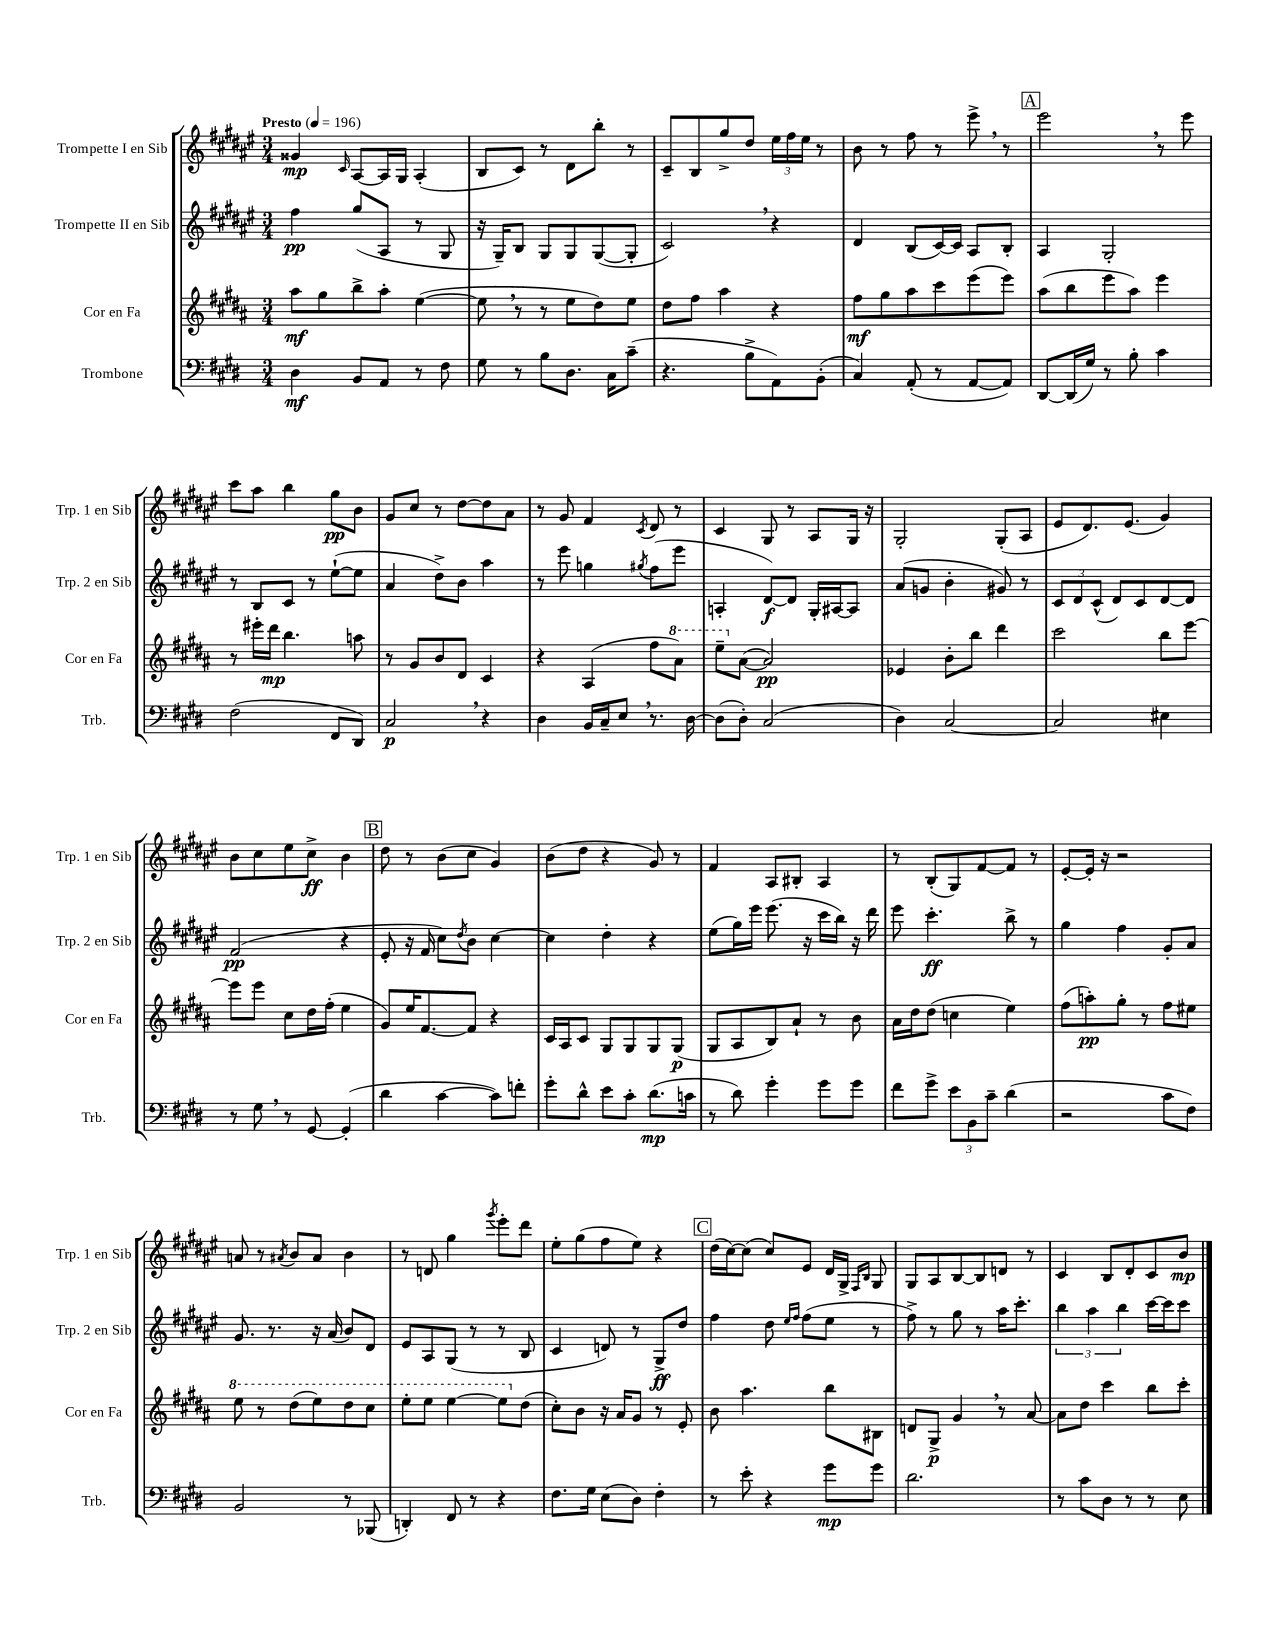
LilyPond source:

<<
\new StaffGroup <<
\new Staff = "s0" \with { instrumentName = "Trompette I en Sib" shortInstrumentName = "Trp. 1 en Sib" } {
    \clef treble \key fis \major \numericTimeSignature \time 3/4 \tempo "Presto" 4 = 196
    gisis'4\mp \grace { cis'16 } ais8~ ais16 gis16 ais4-.( |
    b8 cis'8) r8 dis'8 b''8-. r8 |
    cis'8-- b8 gis''8-> dis''8 \tuplet 3/2 { eis''16 fis''16 eis''16 } r8 |
    b'8 r8 fis''8 r8 eis'''8-> \breathe r8 |
    \mark \markup { \box "A" } eis'''2 \breathe r8 eis'''8 |
    cis'''8 ais''8 b''4 gis''8\pp b'8 |
    gis'8 cis''8 r8 dis''8~ dis''8 ais'8 |
    r8 gis'8 fis'4 \acciaccatura { cis'8 } dis'8 r8 |
    cis'4 gis8 r8 ais8 gis16 r16 |
    gis2-. gis8-.( ais8 |
    eis'8 dis'8.) eis'8.( gis'4) |
    b'8 cis''8 eis''8 cis''8->\ff b'4 |
    \mark \markup { \box "B" } dis''8 r8 b'8( cis''8 gis'4) |
    b'8( dis''8 r4 gis'8) r8 |
    fis'4 ais8 bis8-. ais4 |
    r8 b8-.( gis8) fis'8~ fis'8 r8 |
    eis'8~-. eis'16-. r16 r2 |
    a'8 r8 \acciaccatura { ais'8 } b'8 ais'8 b'4 |
    r8 d'8 gis''4 \acciaccatura { gis'''8 } eis'''8-. dis'''8 |
    eis''8-. gis''8( fis''8 eis''8) r4 |
    \mark \markup { \box "C" } dis''16( cis''16~) cis''8( cis''8) eis'8 dis'16 gis16-> \grace { fis16 b16 } gis8 |
    gis8 ais8 b8~ b8 d'8 r8 |
    cis'4 b8 dis'8-. cis'8 b'8\mp \bar "|." |
}
\new Staff = "s1" \with { instrumentName = "Trompette II en Sib" shortInstrumentName = "Trp. 2 en Sib" } {
    \clef treble \key fis \major \numericTimeSignature \time 3/4
    fis''4\pp gis''8( ais8 r8 gis8 |
    r16 gis16--) b8 gis8 gis8 gis8~( gis8-. |
    cis'2) \breathe r4 |
    dis'4 b8( cis'16~) cis'16 ais8 b8-. |
    \mark \markup { \box "A" } ais4 gis2-. |
    r8 b8 cis'8 r8 eis''8~-!( eis''8 |
    ais'4 dis''8->) b'8 ais''4 |
    r8 eis'''8 g''4 \acciaccatura { gis''8 } fis''8( eis'''8 |
    a4-. dis'8~\f) dis'8 gis16-. ais16~ ais8 |
    ais'8( g'8 b'4-. gis'8) r8 |
    \tuplet 3/2 { cis'8 dis'8 cis'8-^( } dis'8) cis'8 dis'8~ dis'8 |
    fis'2\pp( r4 |
    \mark \markup { \box "B" } eis'8-. r16 fis'16 cis''8) \acciaccatura { dis''8 } b'8 cis''4~ |
    cis''4 dis''4-. r4 |
    eis''8( gis''16) eis'''16 eis'''8.( r16 cis'''16 b''16) r16 dis'''16 |
    eis'''8 cis'''4.-.\ff b''8-> r8 |
    gis''4 fis''4 gis'8-. ais'8 |
    gis'8. r8. r16 ais'16( b'8) dis'8 |
    eis'8 ais8 gis8( r8 r8 b8 |
    cis'4 d'8) r8 gis8->\ff dis''8 |
    \mark \markup { \box "C" } fis''4 dis''8 \grace { eis''16 fis''16 } fis''8( eis''8 r8 |
    fis''8->) r8 gis''8 r8 ais''16 cis'''8.-. |
    \tuplet 3/2 { b''4 ais''4 b''4 } cis'''16~ cis'''16 cis'''8 \bar "|." |
}
\new Staff = "s2" \with { instrumentName = "Cor en Fa" shortInstrumentName = "Cor en Fa" } {
    \clef treble \key b \major \numericTimeSignature \time 3/4
    ais''8\mf gis''8 b''8-> ais''8-. e''4~( |
    e''8 \breathe r8 r8 e''8 dis''8) e''8 |
    dis''8 fis''8 ais''4 r4 |
    fis''8\mf gis''8 ais''8 cis'''8 e'''8( e'''8) |
    \mark \markup { \box "A" } ais''8( b''8 e'''8 ais''8) e'''4 |
    r8 eis'''16-. dis'''16\mp b''4. a''8 |
    r8 gis'8 b'8 dis'8 cis'4 |
    r4 ais4( fis''8 \ottava #1 ais''8) |
    e'''8-- \ottava #0 ais'8~( ais'2\pp) |
    ees'4 b'8-. b''8 dis'''4 |
    cis'''2 b''8 e'''8~ |
    e'''8 e'''8 cis''8 dis''16 fis''16-.( e''4 |
    \mark \markup { \box "B" } gis'8) e''16 fis'8.~ fis'8 r4 |
    cis'16 ais16 cis'8 gis8 gis8 gis8 gis8\p( |
    gis8 ais8 b8) ais'8-! r8 b'8 |
    ais'16 dis''16 dis''8( c''4 e''4) |
    fis''8( a''8-.\pp) gis''8-. r8 fis''8 eis''8 |
    \ottava #1 e'''8 r8 dis'''8( e'''8) dis'''8 cis'''8 |
    e'''8-. e'''8 e'''4~ e'''8 \ottava #0 dis''8( |
    cis''8-.) b'8 r16 ais'16 gis'8 r8 e'8-. |
    \mark \markup { \box "C" } b'8 ais''4. b''8 bis8 |
    d'8 gis8->\p gis'4 \breathe r8 ais'8~ |
    ais'8 dis''8 cis'''4 b''8 cis'''8-. \bar "|." |
}
\new Staff = "s3" \with { instrumentName = "Trombone" shortInstrumentName = "Trb." } {
    \clef bass \key e \major \numericTimeSignature \time 3/4
    dis4\mf b,8 a,8 r8 fis8 |
    gis8 r8 b8 dis8. cis16 cis'8--( |
    r4. b8-> a,8) b,8-.( |
    cis4) a,8-.( r8 a,8~ a,8) |
    \mark \markup { \box "A" } dis,8~ dis,16( gis16) r8 b8-. cis'4 |
    fis2( fis,8 dis,8) |
    cis2\p \breathe r4 |
    dis4 b,16 cis16-- e8 \breathe r8. dis16~ |
    dis8( dis8-.) cis2( |
    dis4) cis2~ |
    cis2 eis4 |
    r8 gis8 \breathe r8 gis,8~ gis,4-.( |
    \mark \markup { \box "B" } dis'4 cis'4~ cis'8) f'8-. |
    gis'8-. dis'8-^ e'8 cis'8-. dis'8.\mp( c'16 |
    r8 dis'8) gis'4-. gis'8 gis'8 |
    fis'8 gis'8-> \tuplet 3/2 { e'8 b,8 cis'8-- } dis'4( |
    r2 cis'8 fis8) |
    b,2 r8 bes,,8( |
    d,4-.) fis,8 r8 r4 |
    fis8. gis16 e8( dis8) fis4-. |
    \mark \markup { \box "C" } r8 e'8-. r4 gis'8\mp gis'8 |
    dis'2. |
    r8 cis'8 dis8 r8 r8 e8 \bar "|." |
}
>>
>>
\layout { \context { \Score \remove "Bar_number_engraver" } }
